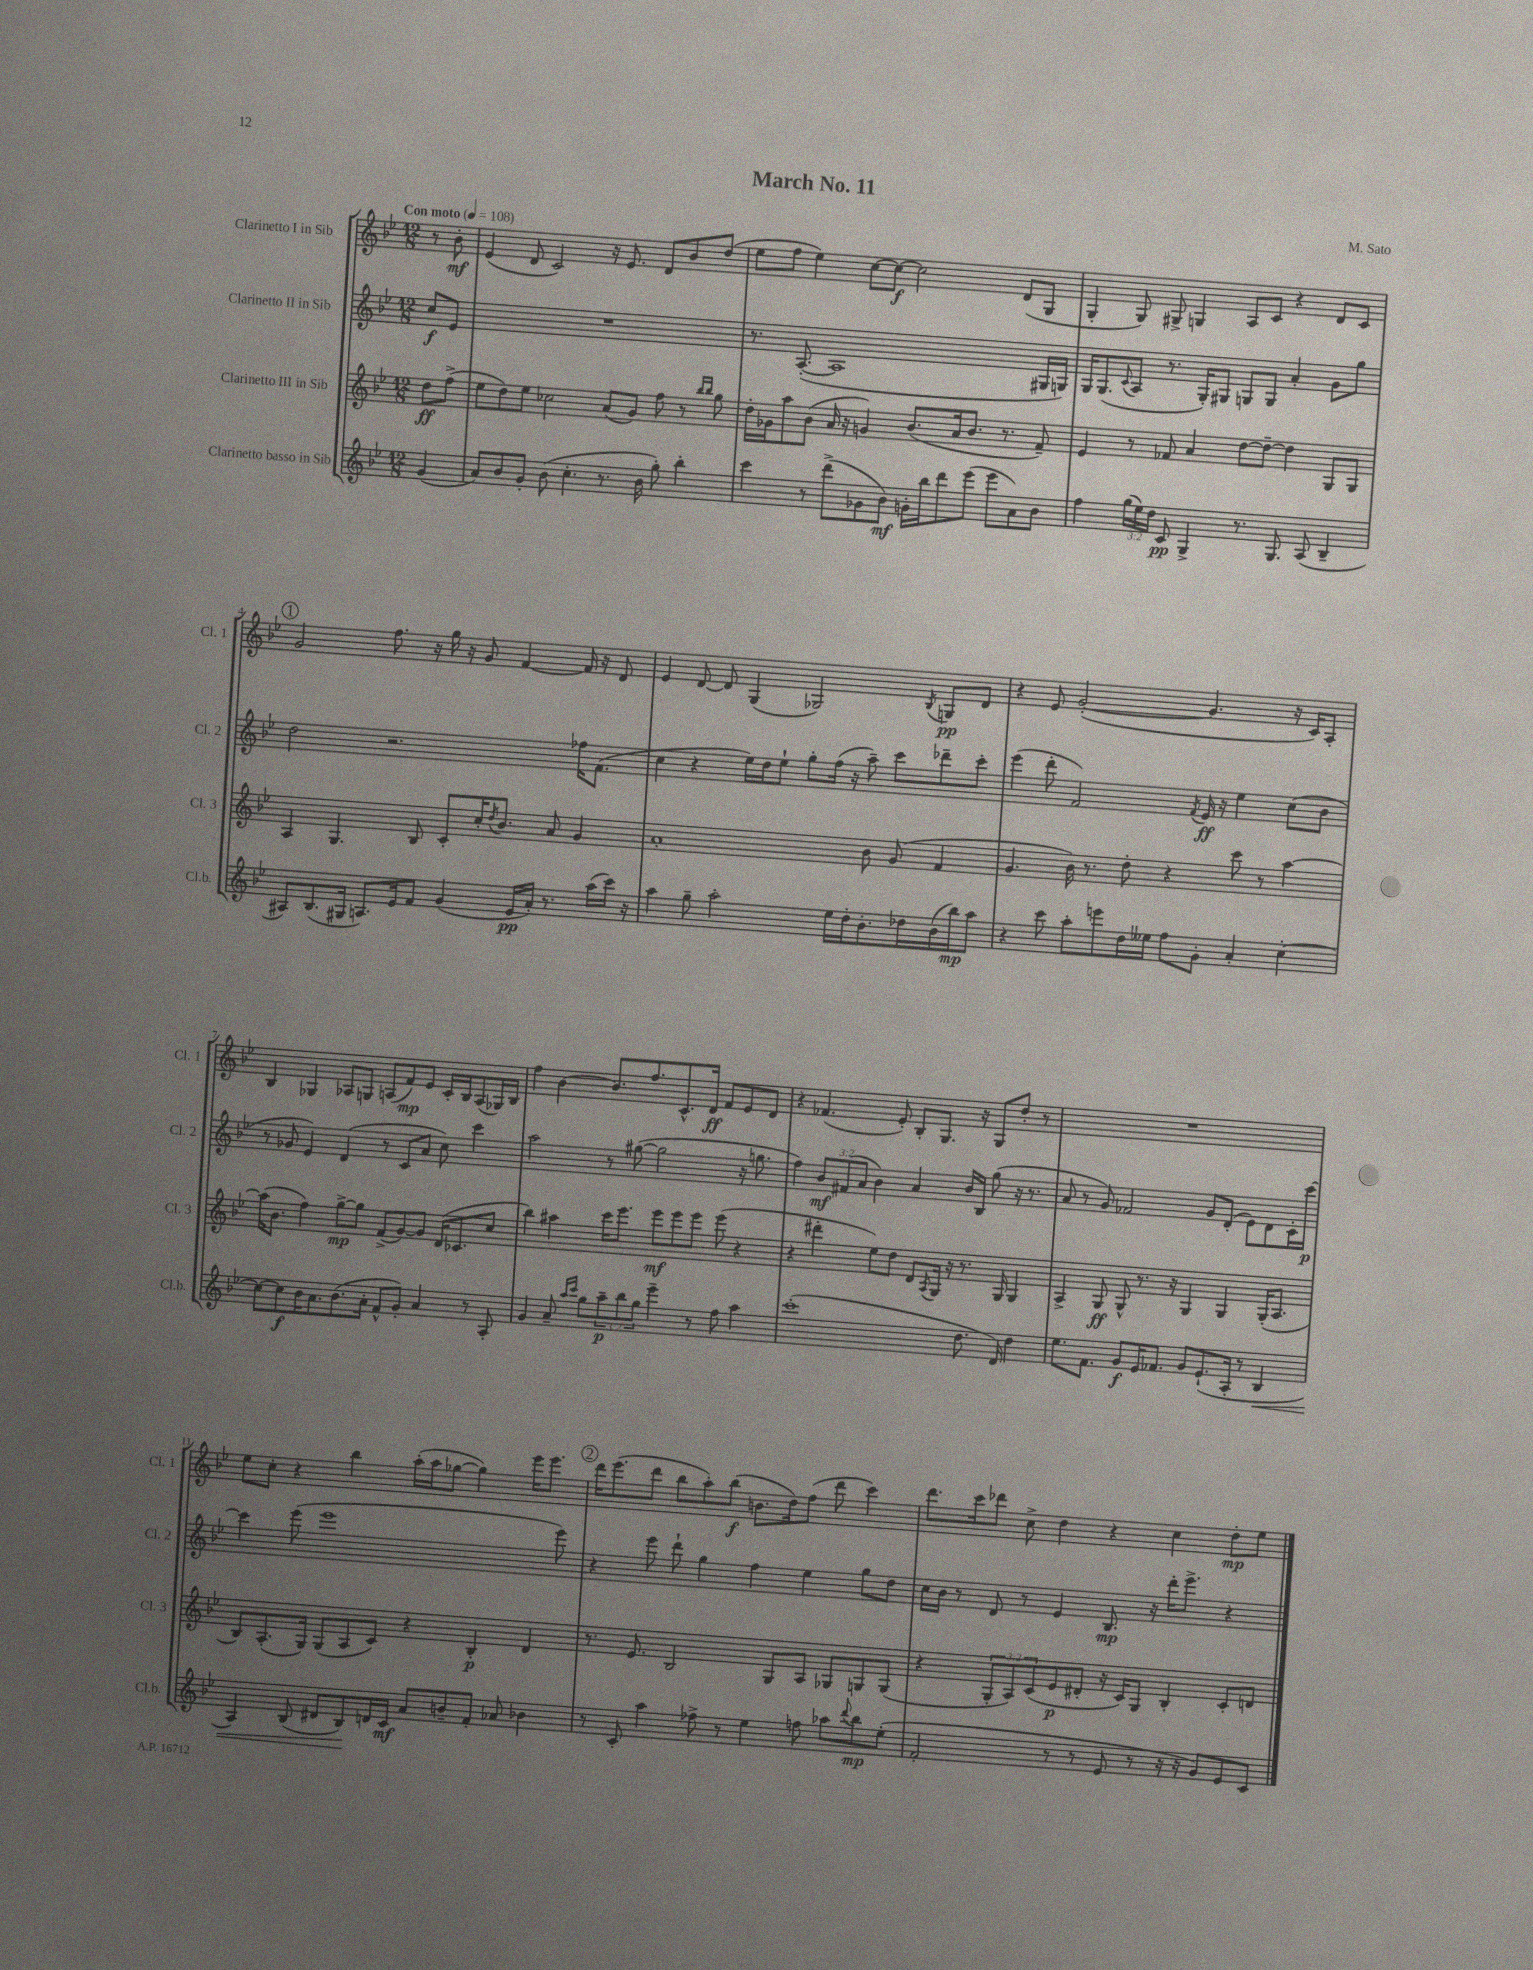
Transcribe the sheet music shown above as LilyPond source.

\header { title = "March No. 11" composer = "M. Sato" }
<<
\new StaffGroup <<
\new Staff = "s0" \with { instrumentName = "Clarinetto I in Sib" shortInstrumentName = "Cl. 1" } {
    \clef treble \key bes \major \numericTimeSignature \time 12/8 \partial 4 \tempo "Con moto" 4 = 108
    r8 bes'8-.\mf |
    ees'4( d'8 c'2) r16 ees'8. d'8 bes'8 d''8( |
    ees''8 f''8 ees''4) c''8~ c''8~\f c''2 d'8( g8 |
    g4-. g8) gis8-> g4 a8 c'8 r4 d'8 c'8 |
    \mark \markup { \circle "1" } g'2 f''8. r16 g''16 r16 g'8 f'4~ f'16 r16 d'8 |
    ees'4 d'8~ d'8 g4( ges2) \acciaccatura { bes8 } g8\pp d'8 |
    r4 ees'8 g'2~-.( g'4. r16 c'16) a8-. |
    bes4 ges4 aes8 g8 a8( f'8\mp) ees'8 c'16-. bes16 a8( ges16) bes16 |
    f''4 bes'4~ bes'8. f''8. c'8.-^ d'16\ff f'8 ees'8 d'8 |
    r4 fes'4.( ees'8-.) bes8-. g8. r16 g8 d''8-. r8 |
    R1. |
    ees''8 c''8-. r4 bes''4 a''16-.( a''16 ges''8~ ges''4) ees'''16 ees'''8. |
    \mark \markup { \circle "2" } d'''16 ees'''8.( d'''8 bes''8 a''8-.) bes''8\f( b'8. d''16) f''8( d'''8 c'''4) |
    d'''8. c'''16 des'''8 c''8-> d''4 r4 c''4 d''8-.\mp ees''8 \bar "|." |
}
\new Staff = "s1" \with { instrumentName = "Clarinetto II in Sib" shortInstrumentName = "Cl. 2" } {
    \clef treble \key bes \major \numericTimeSignature \time 12/8 \override Staff.TupletNumber.text = #tuplet-number::calc-fraction-text \partial 4
    c''8\f ees'8 |
    R1. |
    r8. a8.~-.( a1 gis16 g16) |
    g16 g8.( \appoggiatura { c'8 } a8 r8. g16-.) gis8 g8 g8 a'4-. g'8 g''8 |
    \mark \markup { \circle "1" } d''2 r2. fes''16 f'8.( |
    c''4 r4 ees''16) d''16 ees''8-! g''8-. f''16( r16 a''8--) c'''8 des'''8-- c'''8-. |
    ees'''4( d'''8-. f'2) \acciaccatura { f'8 } ees'16\ff r16 ees''4 c''8( bes'8 |
    r8 ges'8 ees'4) d'4( r8 c'8 a'8 c''8) c'''4 |
    a''2 r8 gis''8~( gis''2 r16 g''8. |
    f''4) \tuplet 3/2 { bes'8\mf fis'8( a'8 } bes'4) a'4 bes'16 bes16 g''8( r16 r8. |
    a'8 r8 g'8) fes'2 g'8 d'8-.( ees'8) d'8 c'16-. c'''16~\p |
    c'''4 ees'''8( ees'''1 ees'''8) |
    \mark \markup { \circle "2" } r4 ees'''8 d'''8-! g''4 f''4 ees''4 g''8 d''8 |
    c''16 bes'16 r8 d'8 r8 ees'4 bes8.\mp r16 d'''16-. ees'''8.-> r4 \bar "|." |
}
\new Staff = "s2" \with { instrumentName = "Clarinetto III in Sib" shortInstrumentName = "Cl. 3" } {
    \clef treble \key bes \major \numericTimeSignature \time 12/8 \override Staff.TupletNumber.text = #tuplet-number::calc-fraction-text \partial 4
    d''8\ff f''8->( |
    ees''8 d''8) ees''8 ces''2 a'8( g'8) f''8 r8 \grace { bes''16 bes''16 } g''8 |
    d''16-. ges'16 a''8 bes'8( a'16 r16 g'4) bes'8.( a'16 bes'8. r8. f'8--) |
    ees'4 r8 fes'8 a'4 d''8~ d''8~-- d''4 g8 g8 |
    \mark \markup { \circle "1" } a4 g4. bes8 c'8-. c''16-. \acciaccatura { d''8 } bes'8. a'8 g'4 |
    a'1-. bes'8 g'8( f'4 |
    g'4. bes'16) r8. d''8-. r4 c'''8 r8 a''4~ |
    a''16( bes'8. f''4) g''8~->\mp g''8 f'8->( g'8~) g'8 d'16( ces'8. c''8 |
    bes''4) ais''4 c'''16 ees'''8. ees'''8\mf ees'''8 ees'''8 ees'''8( r4 |
    r4 dis'''4-. ees''8) d''8 d'8 \acciaccatura { a8 } g16 r16 r8. g16 g4 |
    a4-> g8\ff g8-^ r8. r16 g4 g4 g16-.( a8. |
    bes8) a8.-.( g16) g8( a8 c'8) r4 bes4-.\p d'4 |
    \mark \markup { \circle "2" } r8. ees'8. bes2 g8 a8 ges8 g8 g8( |
    r4 \tuplet 3/2 { g8-. a8) c'8( } ees'8\p dis'8-. r16 c'16) g8 bes4-. c'8-. d'8 \bar "|." |
}
\new Staff = "s3" \with { instrumentName = "Clarinetto basso in Sib" shortInstrumentName = "Cl.b." } {
    \clef treble \key bes \major \numericTimeSignature \time 12/8 \override Staff.TupletNumber.text = #tuplet-number::calc-fraction-text \partial 4
    g'4( |
    a'8) bes'8 g'8-. bes'8( c''4.-. r8. bes'16 g''8-.) bes''4-. |
    c'''4 r8 d'''8->( ges'8 bes'8\mf) g'16-. bes''16 d'''8 ees'''8( ees'''8 a'8) bes'8 |
    f''4 \tuplet 3/2 { g''16( ees''16) d''16 } c'8\pp g4-> r8. g8. a8( bes4-- |
    \mark \markup { \circle "1" } ais8) bes8.( gis16 a8.) ees'16 f'8 g'4( ees'16\pp a'16-.) r8. a''16( c'''16) r16 |
    a''4 g''8-- a''2-. ees''16 d''16-. bes'8.-. des''16 bes'16( bes''16\mp) a''8 |
    r4 c'''8 a''8-. e'''8 d''16 eeses''16 f''8 g'8-. a'4-. c''4~-. |
    c''8~ c''8\f bes'16 a'8. bes'8.( a'16-. f'8-^ g'8-.) a'4 r8 a8-. |
    g'4 a'8-- \grace { a''16 c'''16 } g''8 \tuplet 3/2 { a''8--\p bes''8 g''8 } ees'''4-- r8 f''8 a''4 |
    c'''1-.( d''8. d'16) d''4 |
    ees''8. f'8. g'8\f ees'16 fes'8. g'8 ees'8.-!( a16-. r8 bes4\< |
    a4) bes8( dis'8 bes8\!) d'16 c'16\mf a'8 b'8-- f'8-. aes'8 bes'4 |
    \mark \markup { \circle "2" } r8 c'8-. a''4 fes''8-> r8 ees''4 f''8 aes''8 \appoggiatura { d'''8 } bes''8\mp ees''8-.( |
    f'2-. r8 r8 ees'8 r8 r16 r16 g'8) ees'8 c'8 \bar "|." |
}
>>
>>
